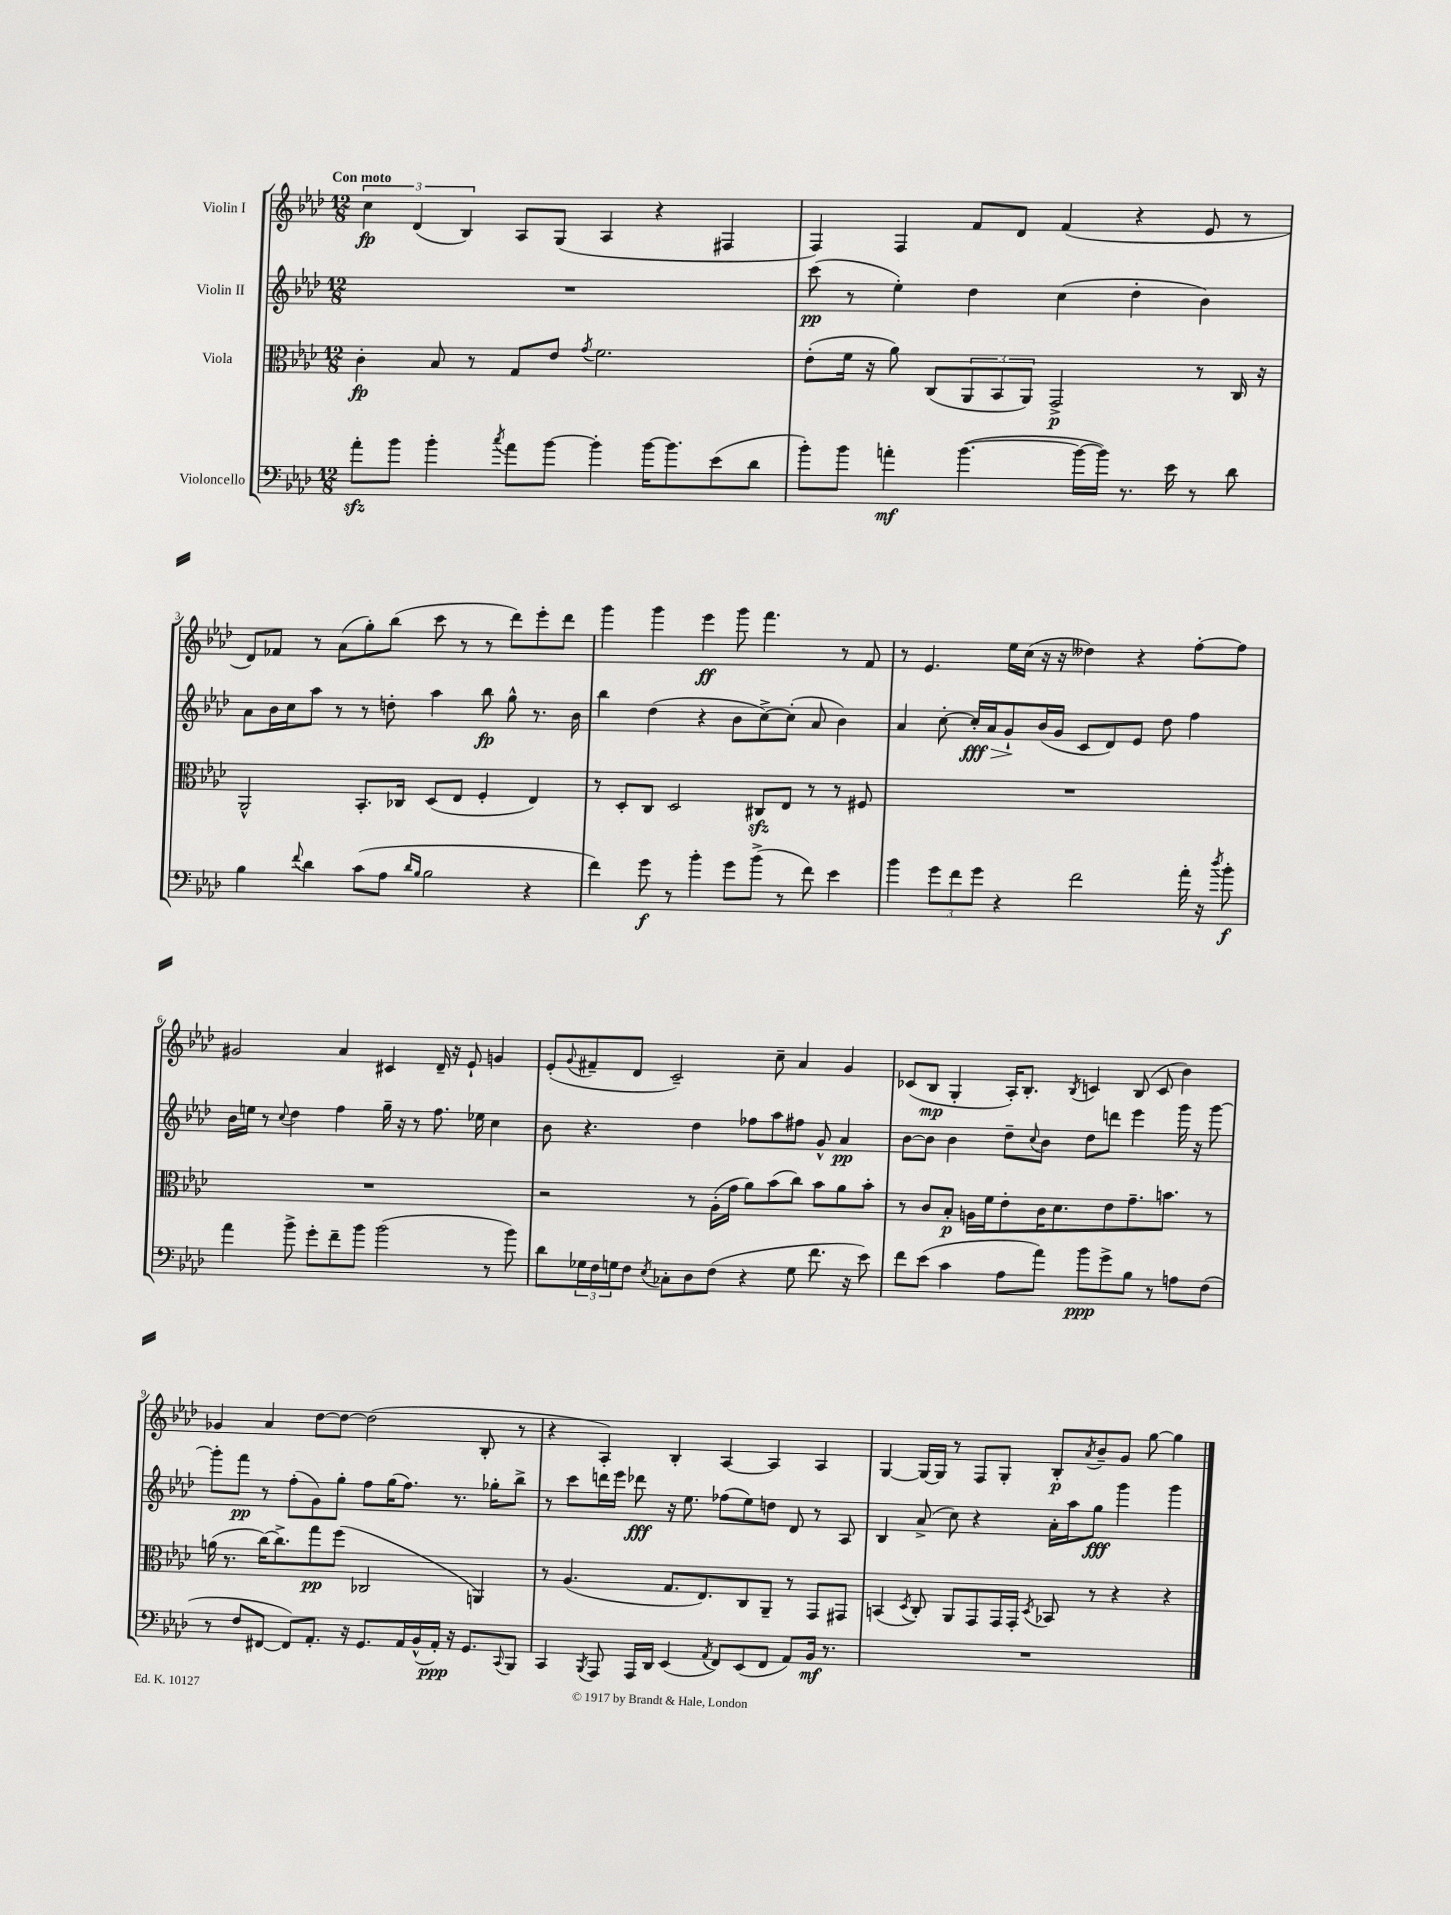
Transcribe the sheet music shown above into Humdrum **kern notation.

**kern	**kern	**kern	**kern
*staff4	*staff3	*staff2	*staff1
*clefF4	*clefC3	*clefG2	*clefG2
*k[b-e-a-d-]	*k[b-e-a-d-]	*k[b-e-a-d-]	*k[b-e-a-d-]
*M12/8	*M12/8	*M12/8	*M12/8
8a-'\L	4c'\	1.r	6cc\
8b-\J	.	.	.
.	.	.	(6d-/
4b-'\	8B-/	.	.
.	.	.	6B-/)
.	8r	.	.
8qcc/	.	.	.
8a-\L	8G/L	.	8A-/L
[8b-\J	8e-/J	.	(8G/J
.	8qg/	.	.
4b-'\]	2.f\	.	4A-/
[16b-\LK	.	.	4r
8.b-\]	.	.	.
(8e-\	.	.	4F#/
8d-\J	.	.	.
=	=	=	=
8b-'\L)	(8e-'\L	(8ccc\	4F/)
8b-\J	16f\Jk	8r	.
.	16r	.	.
4a'\	8a-\)	4ee-'\)	4F/
.	(8C/L	.	.
([4.b-\	12AA-/	4dd-\	8f/L
.	12BB-/	.	.
.	.	.	8d-/J
.	12AA-/J)	.	.
.	2GG^/	(4cc\	(4f/
16b-\_LL	.	.	.
16b-\]JJ)	.	.	.
8.r	.	4dd-'\	4r
16e-\	.	.	.
8r	8r	4b-\)	8e-/
8d-\	16C/	.	8r
.	16r	.	.
=	=	=	=
4B-\	2AA-^^/	8a-\L	8d-/L)
.	.	16b-\L	8f-/J
.	.	16cc\J	.
8qqf/	.	.	.
4d-\	.	8aa-\J	8r
.	.	8r	(8a-\L
(8c\L	8.BB-'/L	8r	8gg'\)
8A-\J	.	8dd'\	(8bb-\J
.	16C-/Jk	.	.
16qqd-/LL	.	.	.
16qqB-/JJ	.	.	.
2B-\	(8D-/L	4aa-\	8ccc\
.	8E-/J	.	8r
.	4F'/	8bb-\	8r
.	.	8gg^^\	8ddd-\L)
4r	4E-/)	8.r	8eee-'\
.	.	.	8ddd-\J
.	.	16b-\	.
=	=	=	=
4f\)	8r	4bb-\	4ggg\
.	8D-'/L	.	.
8g\	8C/J	(4dd-\	4ggg\
8r	2D-/	.	.
4b-'\	.	4r	4eee-\
8g\L	.	8b-\L	8ggg\
(8b-^\J	8C#/L	[8cc^\)	4.fff\
8r	8E-/J	(8cc'\]J	.
8f\)	8r	8a-/	.
4e-\	8r	4b-\)	8r
.	8F#/	.	8f/
=	=	=	=
4b-\	1.r	4a-/	8r
.	.	.	4.e-/
12g\L	.	[8cc'\	.
12f\	.	.	.
.	.	16cc'/]LL	.
12g\J	.	.	.
.	.	16a-/J	.
4r	.	8g`/	16ee-\LL
.	.	.	(16cc\JJ
.	.	(16b-/L	16r
.	.	16g/JJ	16r
2f\	.	8c/L	4dd--\)
.	.	8d-/)	.
.	.	8e-/J	4r
.	.	8dd-\	.
16a-'\	.	4ff\	[8ff'\L
16r	.	.	.
8qdd-/	.	.	.
8b-'\	.	.	8ff\]J
=	=	=	=
4a-\	1.r	16b-\LL	2g#/
.	.	16ee\JJ	.
.	.	8r	.
.	.	8qqcc/	.
8b-^\	.	4dd-\	.
8g'\L	.	.	.
8f~\	.	4ff\	4a-/
8b-\J	.	.	.
(2b-\	.	16gg~\	4c#/
.	.	16r	.
.	.	8r	.
.	.	8.ff\	16d-~/
.	.	.	16r
.	.	.	8e-`/
.	.	16ee-\	.
8r	.	4cc\	4g/
8b-\)	.	.	.
=	=	=	=
8d-\L	2r	8b-\	(8e-'/L
.	.	.	8qqg/
24G-\L	.	4.r	8f#~/
24F\	.	.	.
24G\J	.	.	.
8F\J	.	.	8d-/J
8qE-/	.	.	.
8C-'\L	.	.	2c~/)
8D-\	8r	4dd-\	.
(8F\J	(16A-'\LL	.	.
.	16g\JJ	.	.
4r	8a-\L)	8ff-\L	.
.	(8b-\	8aa-\	8cc~\
8G\	8cc\J)	8ff#\J	4a-/
8.f\	8b-\L	8g^^/	.
.	8a-\	4a-/	4g/
16r	.	.	.
8e-\)	8b-'\J	.	.
=	=	=	=
8f\L	8r	[8b-\L	(8c-/L
(8e-\J	8c/L	8b-\]J	8B-/J
4c\	8B-'/J	4b-\	4G'/
.	16A\LL	.	.
.	16f\J	.	.
8A-\L	8e-'\	8dd-~\L	16A-'/LK)
.	.	.	8.B-'/J
.	.	8qqcc/	.
8a-\J)	16c\K	8b-\J	.
.	8.d-\	.	.
.	.	.	8qB-/
8b-\L	.	8dd-\L	4c/
8g^\	8e-\	8ddd\J	.
8B-\J	8.g~\	4eee-\	(8B-/
8r	.	.	8c/
.	8.b\J	.	.
8A\L	.	16ggg\	4b-\)
.	.	16r	.
(8F\J	8r	[8ggg\	.
=	=	=	=
8r	(16a\	8ggg'\]L	4g-/
.	8.r	.	.
8F/L	.	8fff\J	.
[8FF#/J	[16cc\LK)	8r	4a-/
.	8.cc^\]	.	.
8FF#/]L)	.	(8ff'\L	.
8.AA-'/J	8gg\	8g\)	[8dd-\L
.	(8ff\J	8gg'\J	8dd-\_J
16r	.	.	.
8.GG/L	2C-/	8ff\L	(2dd-\]
.	.	(16gg\K	.
16AA-/L	.	8.ff\J)	.
(16BB-^^/	.	.	.
16AA-'/JJ)	.	.	.
16r	.	8.r	.
8.GG/L	.	.	.
.	4AA/)	.	8B-'/
.	.	16gg-'\LK	.
8qqCC/	.	.	.
8BBB-/J	.	8bb-^\J	8r
=	=	=	=
4CC/	8r	8r	4r
.	(4.A-/	8ccc\L	.
8qBBB-/	.	.	.
8AAA-/	.	16ddd\L	4A-'/)
.	.	16eee-\JJ	.
16AAA-/LL	.	8ddd-\	.
16DD-/JJ	.	.	.
(4EE-/	8.G/L	16r	4B-'/
.	.	8.ee-\	.
.	8.E-/)	.	.
8qAA-/	.	.	.
8FF/L)	.	(8ff-\L	[4A-/
(8EE-/	8C/	8ee-\)	.
8FF/J	8AA-~/J	8dd\J	4A-/]
8AA-/L)	8r	8d-/	.
16BB-/Jk	8GG/L	8r	4A-/
8.r	.	.	.
.	8GG#/J	8A-/	.
=	=	=	=
1.r	(4BB/	4B-/	[4G/
.	8qD-/	.	.
.	8C'/)	(8a-^/	16G/_LL
.	.	.	16G/]JJ
.	8AA-/L	8cc\)	8r
.	8GG/	4r	8F/L
.	16GG/L	.	8G'/J
.	16GG'/JJ	.	.
.	8qD-/	.	.
.	8BB-/	16a-'\LL	8B-'/L
.	.	16aa-\J	.
.	.	.	8qa-/
.	8r	8gg\J	8b-~/
.	4r	4ggg\	8g/J
.	.	.	[8gg\
.	4r	4ggg\	4gg\]
==	==	==	==
*-	*-	*-	*-
